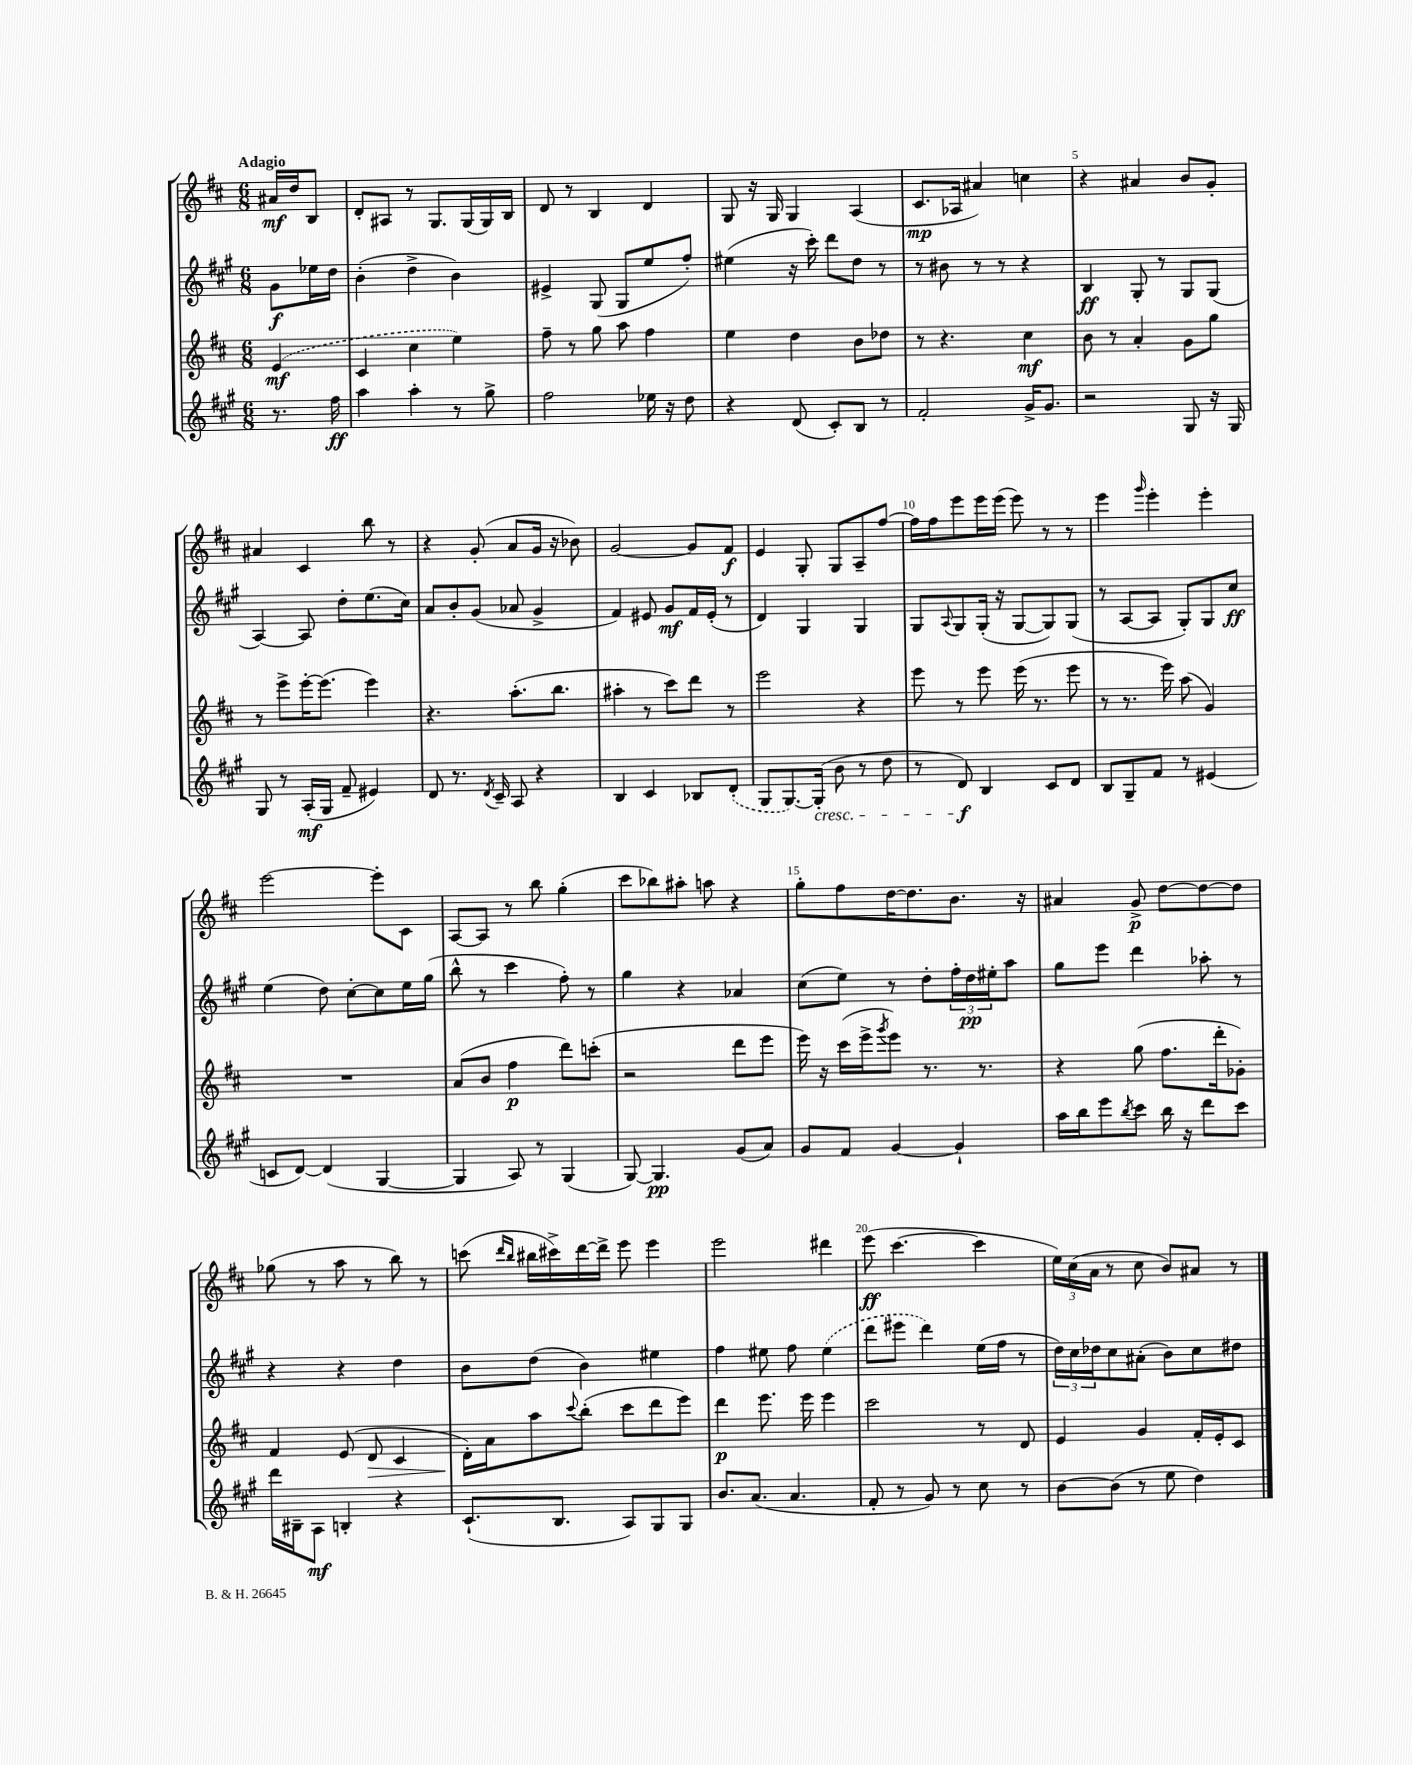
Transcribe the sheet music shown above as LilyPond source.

<<
\new StaffGroup <<
\new Staff = "s0" {
    \clef treble \key d \major \numericTimeSignature \time 6/8 \partial 4 \tempo "Adagio"
    ais'16\mf d''16 b8 |
    d'8-. ais8 r8 g8. g16( g16) b16 |
    d'8 r8 b4 d'4 |
    g8 r16 g16 g4 a4( |
    cis'8.\mp aes16 ais'4) c''4 |
    r4 ais'4 b'8 g'8-. |
    ais'4 cis'4 b''8 r8 |
    r4 g'8-.( a'8 g'16 r16 bes'8) |
    g'2~ g'8 fis'8\f |
    e'4 g8-. g8 a8-- fis''8~ |
    fis''16 fis''16 e'''8 e'''16 e'''16( e'''8) r8 r8 |
    e'''4 \grace { g'''16 } e'''4-. e'''4-. |
    e'''2~ e'''8-. cis'8 |
    a8~ a8 r8 b''8 g''4-.( |
    cis'''8 bes''8) ais''8-. a''8 r4 |
    g''8-. fis''8 d''16~ d''8. b'8. r16 |
    ais'4 g'8->\p d''8~ d''8~ d''8 |
    ges''8( r8 a''8 r8 b''8) r8 |
    c'''8( \grace { d'''16 b''16 } bis''16 cis'''16->) d'''16~ d'''16-> e'''8 e'''4 |
    e'''2 dis'''4 |
    e'''8\ff( cis'''4.~ cis'''4 |
    \tuplet 3/2 { e''16) cis''16( a'16 } r8 cis''8 b'8) ais'8 r8 \bar "|." |
}
\new Staff = "s1" {
    \clef treble \key a \major \numericTimeSignature \time 6/8 \partial 4
    gis'8\f ees''16 d''16 |
    b'4-.( d''4-> b'4) |
    eis'4-> gis8( gis8 e''8 fis''8-.) |
    eis''4( r16 cis'''16-.) d'''8 d''8 r8 |
    r8 bis'8 r8 r8 r4 |
    b4\ff gis8-. r8 gis8 gis8( |
    a4~) a8 d''8-. e''8.( cis''16) |
    a'8 b'8-. gis'8( aes'8 gis'4-> |
    fis'4) eis'8 gis'8\mf fis'16 eis'16-.( r8 |
    d'4) gis4 gis4 |
    gis8 \appoggiatura { a8 } gis8 gis16-.( r16 gis8~ gis8) gis8( |
    r8 a8~ a8 gis8-.) gis8 cis''8\ff |
    e''4( d''8) cis''8~-. cis''8 e''16 gis''16( |
    b''8-^ r8 cis'''4 fis''8-.) r8 |
    gis''4 r4 aes'4 |
    cis''8( e''8) r8 d''8-. \tuplet 3/2 { fis''16-. d''16\pp eis''16-. } a''8 |
    gis''8 e'''8 d'''4 aes''8-. r8 |
    r4 r4 d''4 |
    b'8 d''8( b'4) eis''4 |
    fis''4 eis''8 fis''8 \once \slurDashed eis''4( |
    d'''8 eis'''8 d'''4) e''16( fis''16 r8 |
    \tuplet 3/2 { d''16) cis''16 des''16 } cis''8 ais'8-.( b'8) cis''8 dis''8 \bar "|." |
}
\new Staff = "s2" {
    \clef treble \key d \major \numericTimeSignature \time 6/8 \partial 4
    \once \slurDashed e'4\mf( |
    cis'4 cis''4 e''4) |
    fis''8-- r8 g''8 a''8 fis''4 |
    e''4 d''4 b'8 des''8 |
    r8 r4. cis''4\mf |
    b'8 r8 a'4-. g'8 g''8 |
    r8 e'''8-> e'''16~-. e'''8.( e'''4) |
    r4. a''8.-.( b''8. |
    ais''4-. r8 cis'''8) d'''8 r8 |
    e'''2 r4 |
    e'''8 r8 e'''8 e'''16( r8. e'''8 |
    r8 r8. e'''16) a''8( g'4) |
    R2. |
    a'8( b'8 fis''4\p d'''8) c'''8-.( |
    r2 d'''8 e'''8 |
    e'''16) r16 cis'''16( e'''16-> \acciaccatura { g'''8 } e'''8) r8. r8. |
    r4 g''8( fis''8. d'''16-. ges'8-.) |
    fis'4 e'8( d'8\> cis'4 |
    d'16-.\!) a'16 a''8 \appoggiatura { cis'''8 } b''8-.( cis'''8 d'''8 e'''8) |
    d'''4\p e'''8. e'''16 e'''4 |
    cis'''2 r8 d'8 |
    e'4 g'4 fis'16-. e'16-. cis'8 \bar "|." |
}
\new Staff = "s3" {
    \clef treble \key a \major \numericTimeSignature \time 6/8 \partial 4
    r8. fis''16\ff |
    a''4 a''4-. r8 gis''8-> |
    fis''2 ees''16 r16 d''8 |
    r4 d'8( cis'8-.) b8 r8 |
    fis'2-. gis'16-> gis'8. |
    r2 gis8 r16 gis16 |
    gis8 r8 a16-.\mf( gis16 fis'8-- eis'4) |
    d'8 r8. \acciaccatura { d'8 } cis'16-- a8 r4 |
    b4 cis'4 bes8 \once \slurDashed d'8-.( |
    gis8 gis8.~) gis16-.\cresc( b'8 r8 d''8 |
    r8 d'8\f\!) b4 cis'8 d'8 |
    b8 gis8-- fis'8 r8 eis'4( |
    c'8 d'8~) d'4( gis4~ |
    gis4 a8) r8 gis4( |
    gis8~) gis4.\pp gis'8( a'8) |
    gis'8 fis'8 gis'4~ gis'4-! |
    a''16 b''16 e'''8 \acciaccatura { b''8 } cis'''8 b''16 r16 d'''8 cis'''8 |
    d'''16 bis16-- a8\mf b4-. r4 |
    cis'8.-!( b8. a8) gis8 gis8 |
    b'8. a'8.( a'4. |
    fis'8-. r8 gis'8) r8 cis''8 r8 |
    b'8~ b'8( r8 e''8 d''4) \bar "|." |
}
>>
>>
\layout { \context { \Score \override BarNumber.break-visibility = ##(#f #t #t) barNumberVisibility = #(every-nth-bar-number-visible 5) } }
